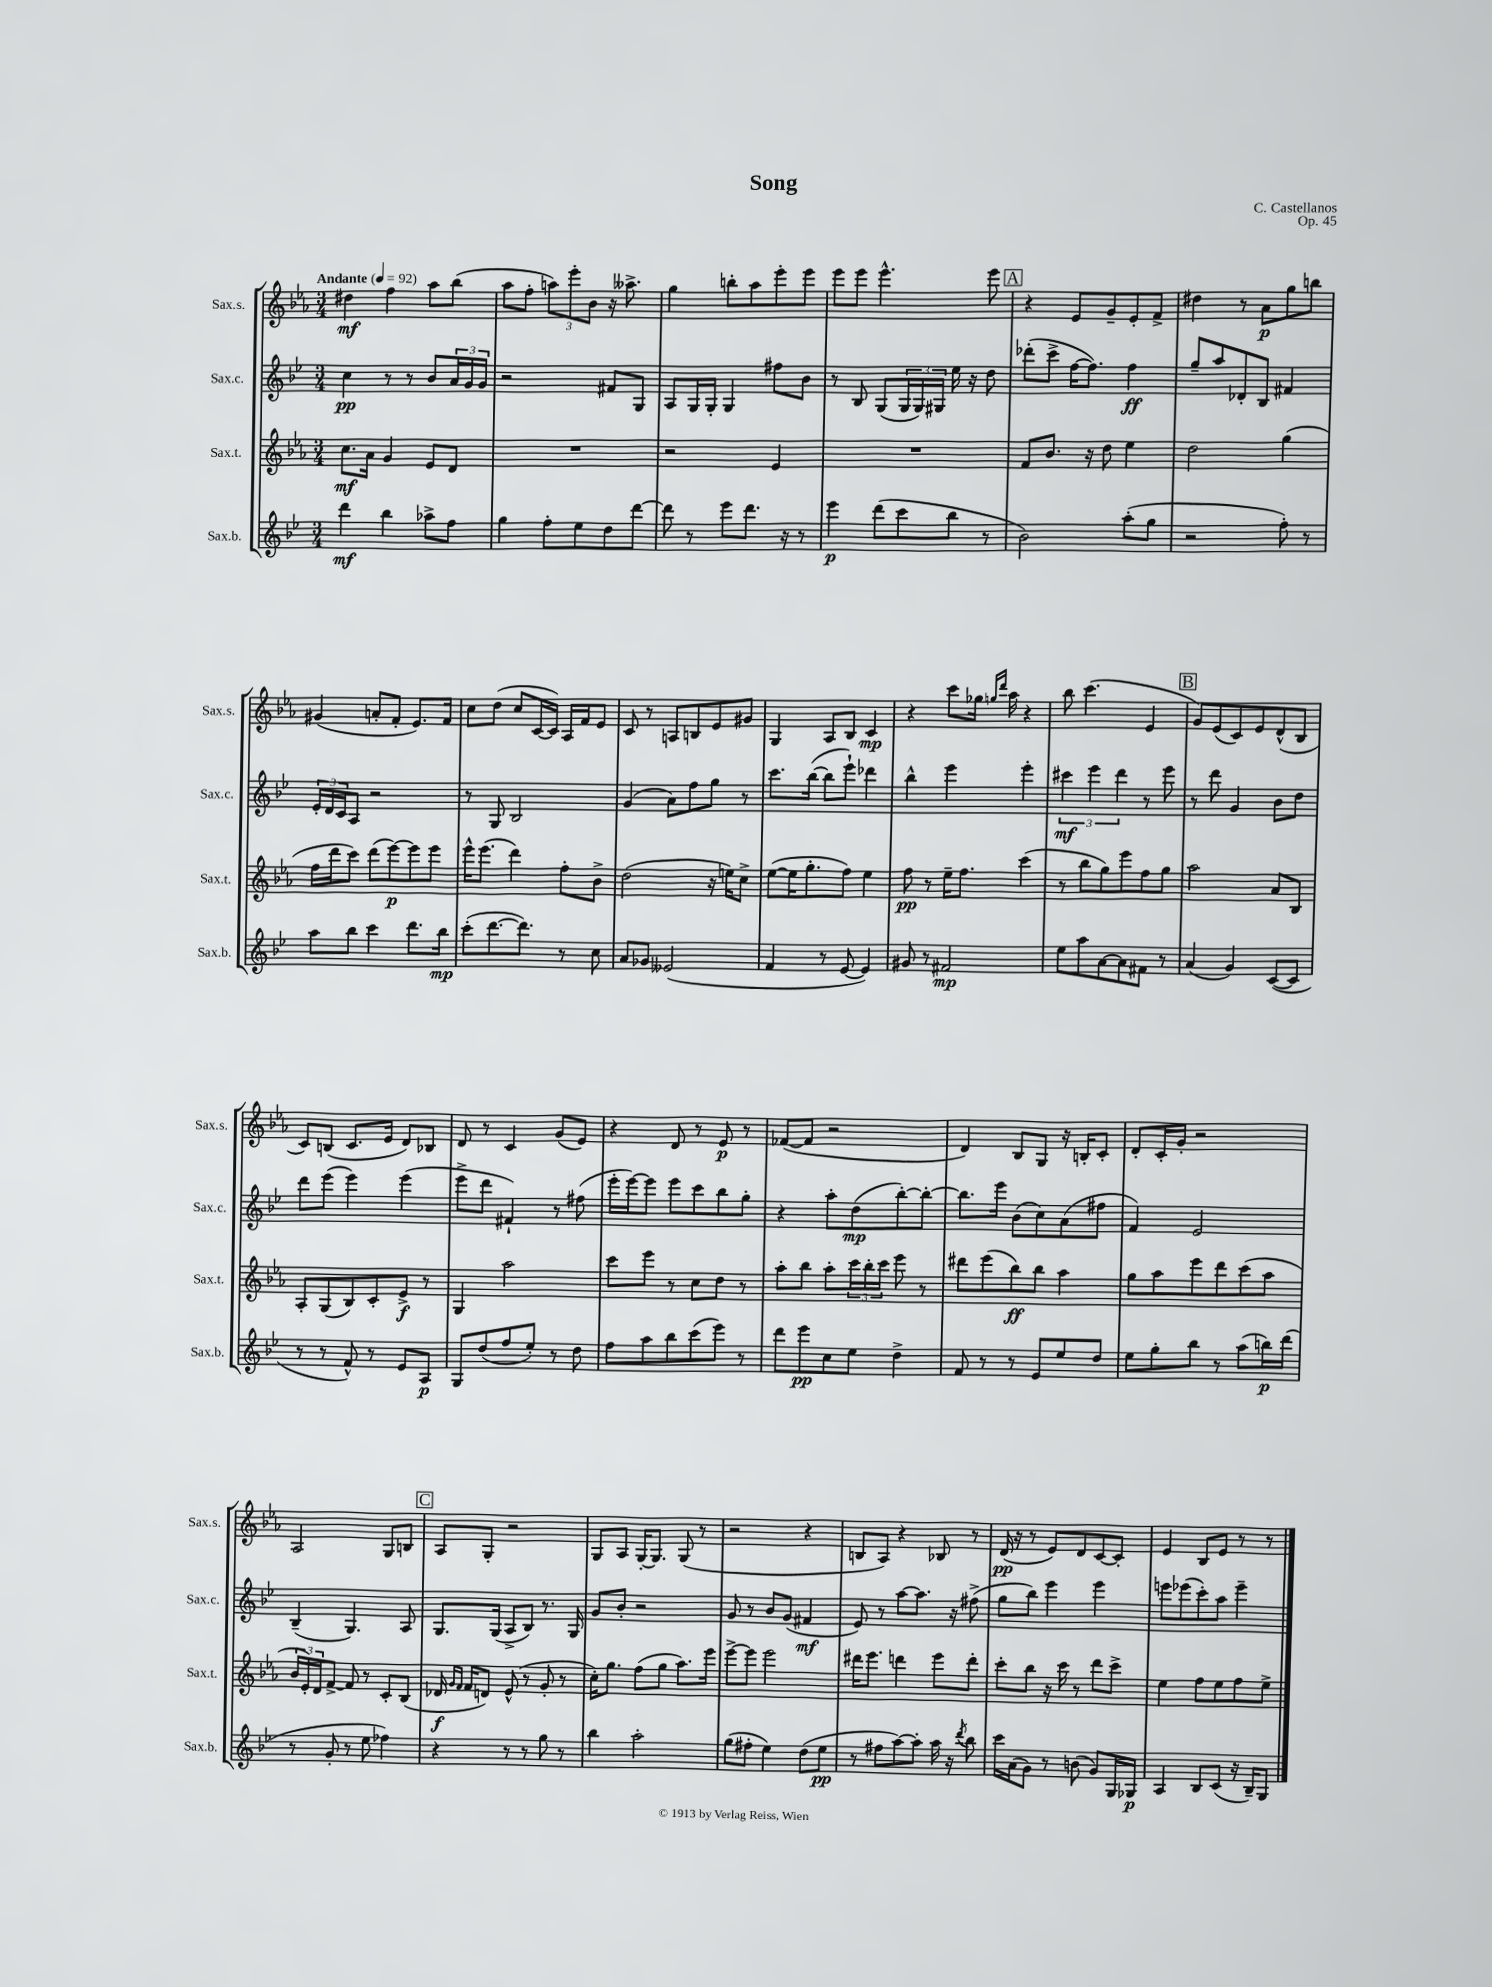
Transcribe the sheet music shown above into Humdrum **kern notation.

**kern	**dynam	**kern	**dynam	**kern	**dynam	**kern	**dynam
*part4	*part4	*part3	*part3	*part2	*part2	*part1	*part1
*staff4	*staff4	*staff3	*staff3	*staff2	*staff2	*staff1	*staff1
*I"Sax.b.	*	*I"Sax.t.	*	*I"Sax.c.	*	*I"Sax.s.	*
*I'Sax.b.	*	*I'Sax.t.	*	*I'Sax.c.	*	*I'Sax.s.	*
*clefG2	*	*clefG2	*	*clefG2	*	*clefG2	*
*k[b-e-]	*	*k[b-e-a-]	*	*k[b-e-]	*	*k[b-e-a-]	*
*M3/4	*	*M3/4	*	*M3/4	*	*M3/4	*
*MM92	*	*MM92	*	*MM92	*	*MM92	*
=1	=1	=1	=1	=1	=1	=1	=1
!	!	!	!	!	!	!LO:TX:a:B:t=Andante	!
4ddd\	mf	8.cc\L	mf	4cc\	pp	4dd#X\	mf
.	.	16a-\Jk	.	.	.	.	.
4bb-\	.	4g/	.	8r	.	4ff\	.
.	.	.	.	8r	.	.	.
8aa-X^\L	.	8e-/L	.	8b-/L	.	8aa-\L	.
8ff\J	.	8d/J	.	24a/L	.	(8bb-\J	.
.	.	.	.	24g/	.	.	.
.	.	.	.	24g/JJ	.	.	.
=2	=2	=2	=2	=2	=2	=2	=2
4gg\	.	2.r	.	2r	.	8aa-\L	.
.	.	.	.	.	.	8ff'\J	.
8ff'\L	.	.	.	.	.	12aan\L)	.
.	.	.	.	.	.	12eee-'\	.
8ee-\	.	.	.	.	.	.	.
.	.	.	.	.	.	12b-\J	.
8dd\	.	.	.	8f#X/L	.	16r	.
.	.	.	.	.	.	8.aa--X^\	.
[8ddd\J	.	.	.	8G/J	.	.	.
=3	=3	=3	=3	=3	=3	=3	=3
8ddd\]	.	2r	.	8A/L	.	4gg\	.
8r	.	.	.	16G/L	.	.	.
.	.	.	.	16G'/JJ	.	.	.
8eee-\L	.	.	.	4G/	.	8bbn'\L	.
8.ddd\J	.	.	.	.	.	8aa-\	.
.	.	4e-/	.	8ff#X\L	.	8eee-'\	.
16r	.	.	.	.	.	.	.
8r	.	.	.	8b-\J	.	8eee-\J	.
=4	=4	=4	=4	=4	=4	=4	=4
4eee-\	p	2.r	.	8r	.	8eee-\L	.
.	.	.	.	8B-/	.	8eee-\J	.
(8ddd\L	.	.	.	(8G/L	.	4.eee-^^\	.
8ccc\	.	.	.	24G/L	.	.	.
.	.	.	.	24G/)	.	.	.
.	.	.	.	24G#X/JJ	.	.	.
8bb-\J	.	.	.	16ee-\	.	.	.
.	.	.	.	16r	.	.	.
8r	.	.	.	8dd\	.	8eee-\	.
!!LO:REH:place=s1:t=A
=5	=5	=5	=5	=5	=5	=5	=5
2b-\)	.	8f/L	.	(8ddd-X'\L	.	4r	.
.	.	8.b-/J	.	8ccc^\J	.	.	.
.	.	.	.	[16ff\KL	.	8e-/L	.
.	.	16r	.	8.ff\J])	.	.	.
.	.	8dd\	.	.	.	8g~/	.
(8aa'\L	.	4ee-\	.	4ff\	ff	8e-'/	.
8gg\J	.	.	.	.	.	8f^/J	.
=6	=6	=6	=6	=6	=6	=6	=6
2r	.	2dd\	.	8gg~/L	.	4dd#X\	.
.	.	.	.	8aa/	.	.	.
.	.	.	.	8d-X'/	.	8r	.
.	.	.	.	8B-/J	.	8a-\L	p
8ff'\)	.	(4gg\	.	4f#X/	.	8gg\	.
8r	.	.	.	.	.	8bbn\J	.
!!LO:LB:g=z
=7	=7	=7	=7	=7	=7	=7	=7
8aa\L	.	16ff\LL	.	24e-'/LL	.	(4g#X/	.
.	.	.	.	24d/	.	.	.
.	.	16ddd\J	.	.	.	.	.
.	.	.	.	24c/J	.	.	.
8bb-\J	.	8ccc\J)	.	8A/J	.	.	.
4ccc\	.	(8ddd\L	.	2r	.	8an'/L	.
.	.	[8eee-\)	p	.	.	8f'/J	.
8.ddd\L	.	8eee-\]	.	.	.	8.e-/L)	.
.	.	8eee-\J	.	.	.	.	.
16bb-\Jk	mp	.	.	.	.	16f/Jk	.
=8	=8	=8	=8	=8	=8	=8	=8
(8ccc'\L	.	16eee-^^\KL	.	8r	.	8cc\L	.
.	.	(8.eee-\J	.	.	.	.	.
[8.ddd\	.	.	.	8G/	.	(8dd\J	.
.	.	4ddd\)	.	2B-/	.	8cc/L	.
8.ddd\J])	.	.	.	.	.	.	.
.	.	.	.	.	.	[16c/L	.
.	.	.	.	.	.	16c/JJ])	.
8r	.	8ff'\L	.	.	.	16A-/LL	.
.	.	.	.	.	.	16f/J	.
8cc\	.	8b-^\J	.	.	.	8e-/J	.
=9	=9	=9	=9	=9	=9	=9	=9
8a/L	.	(2dd\	.	(4g/	.	8c/	.
8g-X/J	.	.	.	.	.	8r	.
(2e--X/	.	.	.	8a\L)	.	8An/L	.
.	.	.	.	8ff\	.	8Bn/	.
.	.	16r	.	8gg\J	.	8e-/	.
.	.	16een\KL)	.	.	.	.	.
.	.	8cc^\J	.	8r	.	8g#X/J	.
=10	=10	=10	=10	=10	=10	=10	=10
4f/	.	([8ee-\L	.	8.ccc\L	.	4G/	.
.	.	16ee-\K]	.	.	.	.	.
.	.	8.gg'\	.	([16bb-\Jk	.	.	.
8r	.	.	.	8bb-\L]	.	8A-/L	.
[8e-/	.	8ff\J)	.	8eee-`\J)	.	8B-/J	.
4e-/])	.	4ee-\	.	4ddd-X\	.	4c/	mp
=11	=11	=11	=11	=11	=11	=11	=11
8g#X/	.	8ff\	pp	4bb-^^\	.	4r	.
8r	.	8r	.	.	.	.	.
2f#X/	mp	16ee-~\KL	.	4eee-\	.	8ccc\L	.
.	.	8.ff\J	.	.	.	.	.
.	.	.	.	.	.	16gg-X\Jk	.
.	.	.	.	.	.	16qqggn/LL	.
.	.	.	.	.	.	16qqddd/JJ	.
.	.	.	.	.	.	16aa-\	.
.	.	(4ccc\	.	4eee-'\	.	4r	.
=12	=12	=12	=12	=12	=12	=12	=12
8ee-\L	.	8r	.	6ccc#X\	mf	8bb-\	.
8aa\	.	8bb-\L	.	.	.	(4.ccc\	.
.	.	.	.	6eee-\	.	.	.
[8a\	.	8gg\)	.	.	.	.	.
.	.	.	.	6ddd\	.	.	.
8a\]	.	8eee-\	.	.	.	.	.
8f#X\J	.	8ff\	.	8r	.	4e-/	.
8r	.	8gg\J	.	8eee-\	.	.	.
!!LO:REH:place=s1:t=B
=13	=13	=13	=13	=13	=13	=13	=13
(4a/	.	2aa-\	.	8r	.	8g/L)	.
.	.	.	.	8ddd\	.	(8e-/	.
4g/)	.	.	.	4g/	.	8c/)	.
.	.	.	.	.	.	8e-/	.
([8c/L	.	8a-/L	.	8b-\L	.	(8d^^/	.
8c/J]	.	8B-/J	.	8dd\J	.	8B-/J	.
!!LO:LB:g=z
=14	=14	=14	=14	=14	=14	=14	=14
8r	.	8A-'/L	.	8ddd\L	.	8c/L)	.
8r	.	(8G/	.	(8eee-\J	.	(8Bn/J	.
8f^^/)	.	8B-/)	.	4eee-\)	.	8.c/L	.
8r	.	8c'/	.	.	.	.	.
.	.	.	.	.	.	16e-/Jk	.
8e-/L	.	8e-^/J	f	(4eee-\	.	8d/L)	.
8A/J	p	8r	.	.	.	8B-X/J	.
=15	=15	=15	=15	=15	=15	=15	=15
8G/L	.	4G/	.	8eee-^\L	.	8d/	.
(8dd/	.	.	.	8ddd\J	.	8r	.
8ff/	.	2aa-\	.	4f#X`/)	.	4c/	.
8ee-'/J)	.	.	.	.	.	.	.
8r	.	.	.	8r	.	(8g/L	.
8dd\	.	.	.	(8ff#X\	.	8e-/J)	.
=16	=16	=16	=16	=16	=16	=16	=16
8ff\L	.	8ccc\L	.	16eee-'\LL	.	4r	.
.	.	.	.	[16eee-\J)	.	.	.
8aa\	.	8eee-\J	.	8eee-\J]	.	.	.
8bb-\	.	8r	.	8eee-\L	.	8d/	.
(8ccc\	.	8cc\L	.	8ccc\	.	8r	.
8eee-\J)	.	8dd\J	.	8bb-\	.	8e-/	p
8r	.	8r	.	8gg'\J	.	8r	.
=17	=17	=17	=17	=17	=17	=17	=17
8ddd\L	.	8aa-'\L	.	4r	.	([8f-X/L	.
8eee-\	pp	8bb-\J	.	.	.	8f-/J]	.
8cc\	.	8aa-'\L	.	8aa'\L	.	2r	.
8ee-\J	.	24ccc\L	.	(8dd\	mp	.	.
.	.	24bb-'\	.	.	.	.	.
.	.	24ccc\JJ	.	.	.	.	.
4dd^\	.	8eee-\	.	[8bb-'\)	.	.	.
.	.	8r	.	8bb-'\J_	.	.	.
=18	=18	=18	=18	=18	=18	=18	=18
8f/	.	8ddd#X\L	.	8.bb-\L]	.	4d/)	.
8r	.	(8eee-\	.	.	.	.	.
.	.	.	.	16eee-\Jk	.	.	.
8r	.	8bb-\)	ff	(8b-\L	.	8B-/L	.
8e-/L	.	8bb-\J	.	8cc\)	.	8G/J	.
8ee-/	.	4aa-\	.	(8a\	.	16r	.
.	.	.	.	.	.	16Bn'/KL	.
8dd/J	.	.	.	8ff#X\J	.	8c'/J	.
=19	=19	=19	=19	=19	=19	=19	=19
8ee-\L	.	8gg\L	.	4f/)	.	8d'/L	.
8gg'\	.	8aa-\	.	.	.	16c'/L	.
.	.	.	.	.	.	16g'/JJ	.
8bb-\J	.	8eee-\	.	2e-/	.	2r	.
8r	.	8ddd\	.	.	.	.	.
(8aa\L	.	(8ccc\	.	.	.	.	.
16bbn\L)	p	8aa-\J	.	.	.	.	.
(16ddd\JJ	.	.	.	.	.	.	.
!!LO:LB:g=z
=20	=20	=20	=20	=20	=20	=20	=20
8r	.	24b-/LL	.	(4B-~/	.	2A-/	.
.	.	24e-'/)	.	.	.	.	.
.	.	24d/J	.	.	.	.	.
8g'/	.	[8f^/J	.	.	.	.	.
8r	.	8f/]	.	4.G/)	.	.	.
8ee-\	.	8r	.	.	.	.	.
4ff-X\)	.	8c'/L	.	.	.	8G/L	.
.	.	(8B-/J	.	8A/	.	8Bn/J	.
!!LO:REH:place=s1:t=C
=21	=21	=21	=21	=21	=21	=21	=21
4r	.	16d-X/	f	8.G/L	.	8A-/L	.
.	.	16qqg/LL	.	.	.	.	.
.	.	16qqf/JJ	.	.	.	.	.
.	.	16f/KL	.	.	.	.	.
.	.	8dn/J)	.	.	.	8G'/J	.
.	.	.	.	(16G/Jk	.	.	.
8r	.	(8e-^^/	.	8A^/L	.	2r	.
8r	.	8r	.	8B-/J)	.	.	.
8gg\	.	8g'/	.	8.r	.	.	.
8r	.	8r	.	.	.	.	.
.	.	.	.	16G/	.	.	.
=22	=22	=22	=22	=22	=22	=22	=22
4bb-\	.	16cc'\KL)	.	8g/L	.	8G/L	.
.	.	8.gg\J	.	.	.	.	.
.	.	.	.	8b-'/J	.	8A-/J	.
2aa'\	.	(8ff\L	.	2r	.	[16G'/KL	.
.	.	.	.	.	.	8.G/J]	.
.	.	8gg\J	.	.	.	.	.
.	.	8.aa-\L)	.	.	.	(8G/	.
.	.	.	.	.	.	8r	.
.	.	16eee-\Jk	.	.	.	.	.
=23	=23	=23	=23	=23	=23	=23	=23
(8gg\L	.	[8eee-^\L	.	8g/	.	2r	.
8ff#X'\J	.	8eee-\J]	.	8r	.	.	.
4ee-\)	.	2eee-\	.	8b-/L	.	.	.
.	.	.	.	(8g/J	.	.	.
(8dd\L	.	.	.	4f#X/	mf	4r	.
8ee-\J	pp	.	.	.	.	.	.
=24	=24	=24	=24	=24	=24	=24	=24
8r	.	16ddd#X\KL	.	8e-/)	.	8Bn/L	.
.	.	8.eee-\J	.	.	.	.	.
8ff#X\L	.	.	.	8r	.	8A-/J)	.
[8aa\)	.	4dddn\	.	[8aa\L	.	4r	.
8aa'\J]	.	.	.	8.aa\J]	.	.	.
16aa\	.	8eee-\L	.	.	.	8B-X/	.
16r	.	.	.	16r	.	.	.
8qddd/	.	.	.	.	.	.	.
8bb-\	.	8ddd'\J	.	(8ff#X^\	.	8r	.
=25	=25	=25	=25	=25	=25	=25	=25
16ccc\LL	.	8ccc'\L	.	8gg\L	.	(16d/	pp
(16a\J	.	.	.	.	.	16r	.
8g\J)	.	8bb-\J	.	8bb-\J)	.	8r	.
8r	.	16r	.	4eee-\	.	8e-/L)	.
.	.	16ccc\	.	.	.	.	.
(8bn\	.	8r	.	.	.	8d/	.
8g/L)	.	8ddd\L	.	4eee-\	.	[8c/	.
16G/L	.	8ccc^\J	.	.	.	8c'/J]	.
16G-X/JJ	p	.	.	.	.	.	.
=26	=26	=26	=26	=26	=26	=26	=26
4A/	.	4ee-\	.	8eeen\L	.	4e-/	.
.	.	.	.	(8eee-X\	.	.	.
8B-/L	.	8ff\L	.	8ccc'\)	.	8B-/L	.
(8c/J	.	8ee-\	.	8aa\J	.	8e-/J	.
16r	.	8ff\	.	4eee-~\	.	8r	.
16B-~/KL)	.	.	.	.	.	.	.
8G/J	.	8ee-^\J	.	.	.	8r	.
==	==	==	==	==	==	==	==
*-	*-	*-	*-	*-	*-	*-	*-
